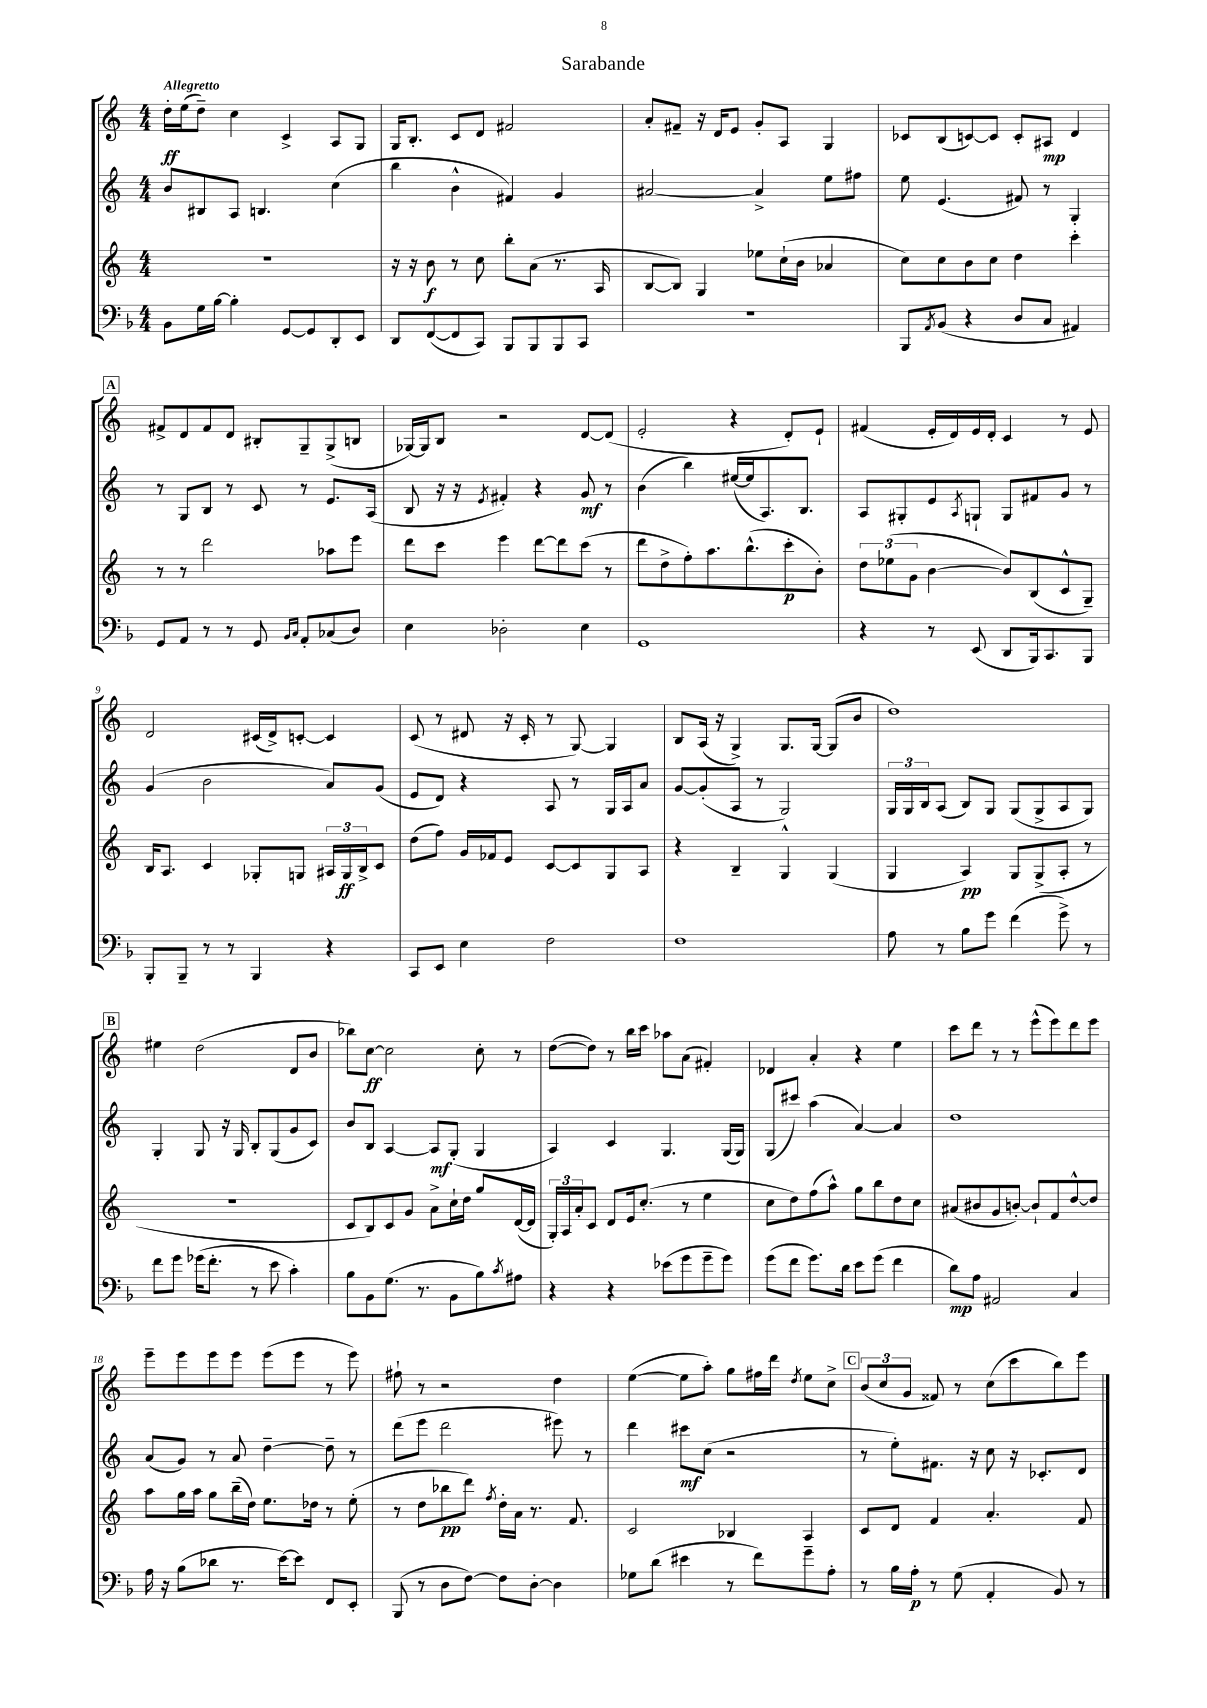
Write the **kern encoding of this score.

**kern	**kern	**kern	**kern
*staff4	*staff3	*staff2	*staff1
*clefF4	*clefG2	*clefG2	*clefG2
*k[b-]	*k[]	*k[]	*k[]
*M4/4	*M4/4	*M4/4	*M4/4
8BB-	1r	8b	16dd'
.	.	.	(16ee
16G	.	8B#	8dd~)
[16B-	.	.	.
4B-']	.	8A	4cc
.	.	4.B	.
[8GG	.	.	4c^
8GG]	.	.	.
8DD'	.	(4cc	8A
8EE	.	.	8G
=	=	=	=
8DD	16r	4bb	16G
.	16r	.	8.B'
([8FF	8b	.	.
8FF]	8r	4b^^	8c
8CC)	8cc	.	8d
8BBB-	8bb'	4f#)	2f#
8BBB-	(8a	.	.
8BBB-	8.r	4g	.
8CC	.	.	.
.	16A	.	.
=	=	=	=
1r	[8B	[2a#	8a'
.	8B])	.	8f#~
.	4G	.	16r
.	.	.	16d
.	.	.	8e
.	8ee-	4a#^]	8g'
.	(16cc`	.	8A
.	16b	.	.
.	4a-	8ee	4G
.	.	8ff#	.
=	=	=	=
8BBB-	8cc)	8ee	8c-
8qAA	.	.	.
(8BB-	8cc	(4.e	(8B
4r	8b	.	[8c)
.	8cc	.	8c]
8D	4dd	8f#)	8c'
8C	.	8r	8A#
4AA#)	4ccc'	4G'	4d
=	=	=	=
8GG	8r	8r	8f#^
8AA	8r	8G	8d
8r	2ddd	8B	8f#
8r	.	8r	8d
8GG	.	8c	8B#'
16qqBB-	.	.	.
16qqC	.	.	.
8AA'	.	8r	8G~
(8C-	8aa-	8.e	(8G^
8D)	8eee	.	8B
.	.	(16A	.
=	=	=	=
4E	8ddd	8B	[16G-)
.	.	.	16G-]
.	8ccc	16r	8B
.	.	16r	.
.	.	8qe	.
2D-'	4eee	4f#')	2r
.	[8ddd	4r	.
.	8ddd]	.	.
4E	(8ccc	8g	[8d
.	8r	8r	(8d]
=	=	=	=
1GG	8ddd	(4b	2e'
.	8dd^	.	.
.	8ff')	4bb)	.
.	8.aa	.	.
.	.	([16ee#	4r
.	(8.bb^^	16ee#]	.
.	.	8.A)	.
.	8ccc'	.	8d')
.	.	8.B	.
.	8b')	.	8e`
=	=	=	=
4r	12dd	8A	(4f#
.	(12ee-	.	.
.	.	8G#'	.
.	12g	.	.
8r	[4b	8e	16e'
.	.	.	16d)
.	.	8qA	.
(8EE	.	8G`	16e
.	.	.	16d'
8DD	8b])	8G	4c
16BBB-)	(8B	8f#	.
8.CC	.	.	.
.	8c^^	8g	8r
8BBB-	8G~)	8r	8e
=	=	=	=
8BBB-'	16B	(4g	2d
.	8.A	.	.
8BBB-~	.	.	.
8r	4c	2b	.
8r	.	.	.
4BBB-	8G-'	.	(16c#
.	.	.	16d^)
.	8G	.	[8c'
4r	24A#	8a)	4c]
.	24G	.	.
.	24B^	.	.
.	8c	(8g	.
=	=	=	=
8CC	(8dd	8e	(8c
8EE	8ff)	8d)	8r
4E	16g	4r	8d#
.	16f-	.	.
.	8e	.	16r
.	.	.	16c'
2F	[8c	8A	8r
.	8c]	8r	[8G)
.	8G	16G	4G]
.	.	16A	.
.	8A	8a	.
=	=	=	=
1F	4r	[8g	8B
.	.	(8g']	(16A
.	.	.	16r
.	4B~	8A	4G^)
.	.	8r	.
.	4G^^	2G)	8.G
.	.	.	[16G
.	(4G	.	(8G]
.	.	.	8b
=	=	=	=
8A	4G	24G	1dd)
.	.	24G	.
.	.	24B	.
8r	.	(8A	.
8B-	4A)	8B)	.
8g	.	8G	.
(4f	8G	(8G	.
.	(8G^	8G^	.
8g^)	8A'	8A	.
8r	8r	8G)	.
=	=	=	=
8f	1r	4G'	4ee#
8g	.	.	.
(16g-	.	8G	(2dd
8.f'	.	.	.
.	.	16r	.
.	.	16G	.
8r	.	8B'	.
8e	.	(8G	.
4c')	.	8g	8d
.	.	8c)	8b
=	=	=	=
8B-	8c	8b	8bb-)
8BB-	8B)	8B	[8cc
(8.G	8c	[4A	2cc]
.	8g	.	.
8.r	.	.	.
.	8a^	8A]	.
8BB-	16cc`	(8G'	.
.	16dd	.	.
8B-)	8gg	4G	8cc'
8qc	.	.	.
8A#	([16d	.	8r
.	16d]	.	.
=	=	=	=
4r	24G')	4A)	([8dd
.	24A	.	.
.	24a'	.	.
.	8c	.	8dd])
4r	8d	4c	8r
.	16e	.	16bb
.	(8.cc'	.	16ccc
(8e-	.	4.G	8aa-
8g	8r	.	(8a
8g~	4ee	.	4f#')
8g)	.	(16G	.
.	.	16G)	.
=	=	=	=
(8g	8cc	(8G	4d-
8f	8dd)	8ccc#)	.
8.g)	(8ff	(4aa	4a'
.	8aa^^)	.	.
16d	.	.	.
8e	8gg	[4a)	4r
(8g	8bb	.	.
4f	8dd	4a]	4ee
.	8cc	.	.
=	=	=	=
8d)	(8a#	1dd	8ccc
8A	8b#	.	8ddd
2AA#	8g	.	8r
.	[8b')	.	8r
.	8b`]	.	(8eee^^
.	8f	.	8eee)
4C	[8dd^^	.	8ddd
.	8dd]	.	8eee
=	=	=	=
16A	8aa	(8a	8eee~
16r	.	.	.
(8B-	16gg	8g)	8eee
.	16aa	.	.
8d-	8gg	8r	8eee
8.r	(16bb~	8a	8eee
.	16dd)	.	.
.	8.ee	[4dd~	(8eee
[16e)	.	.	.
8e]	.	.	8eee
.	16dd-	.	.
8FF	8r	8dd~]	8r
8EE'	(8ee'	8r	8eee)
=	=	=	=
(8BBB-	8r	(8ddd	8ff#`
8r	8dd	8eee	8r
8D	8bb-	2ddd	2r
[8F)	8ddd)	.	.
.	8qff	.	.
8F]	16dd'	.	.
.	16a	.	.
[8D'	8.r	.	.
4D]	.	8eee#)	4dd
.	8.f	.	.
.	.	8r	.
=	=	=	=
8G-	2c	4ddd	([4ee
(8d	.	.	.
4e#	.	8ccc#	8ee]
.	.	(8cc	8aa')
8r	4B-	2r	8gg
8f)	.	.	16ff#
.	.	.	16ddd
.	.	.	8qdd
8g~	4A	.	8ee
8A'	.	.	8cc^
=	=	=	=
8r	8c	8r	(12b
.	.	.	12cc
16B-	8d	8ee')	.
.	.	.	12g
16A'	.	.	.
8r	4f	8.f#	8f##)
(8G	.	.	8r
.	.	16r	.
4AA'	4.a'	8cc	(8cc
.	.	16r	8ccc
.	.	8.c-'	.
8BB-)	.	.	8bb)
8r	8f	8d	8eee
==	==	==	==
*-	*-	*-	*-
